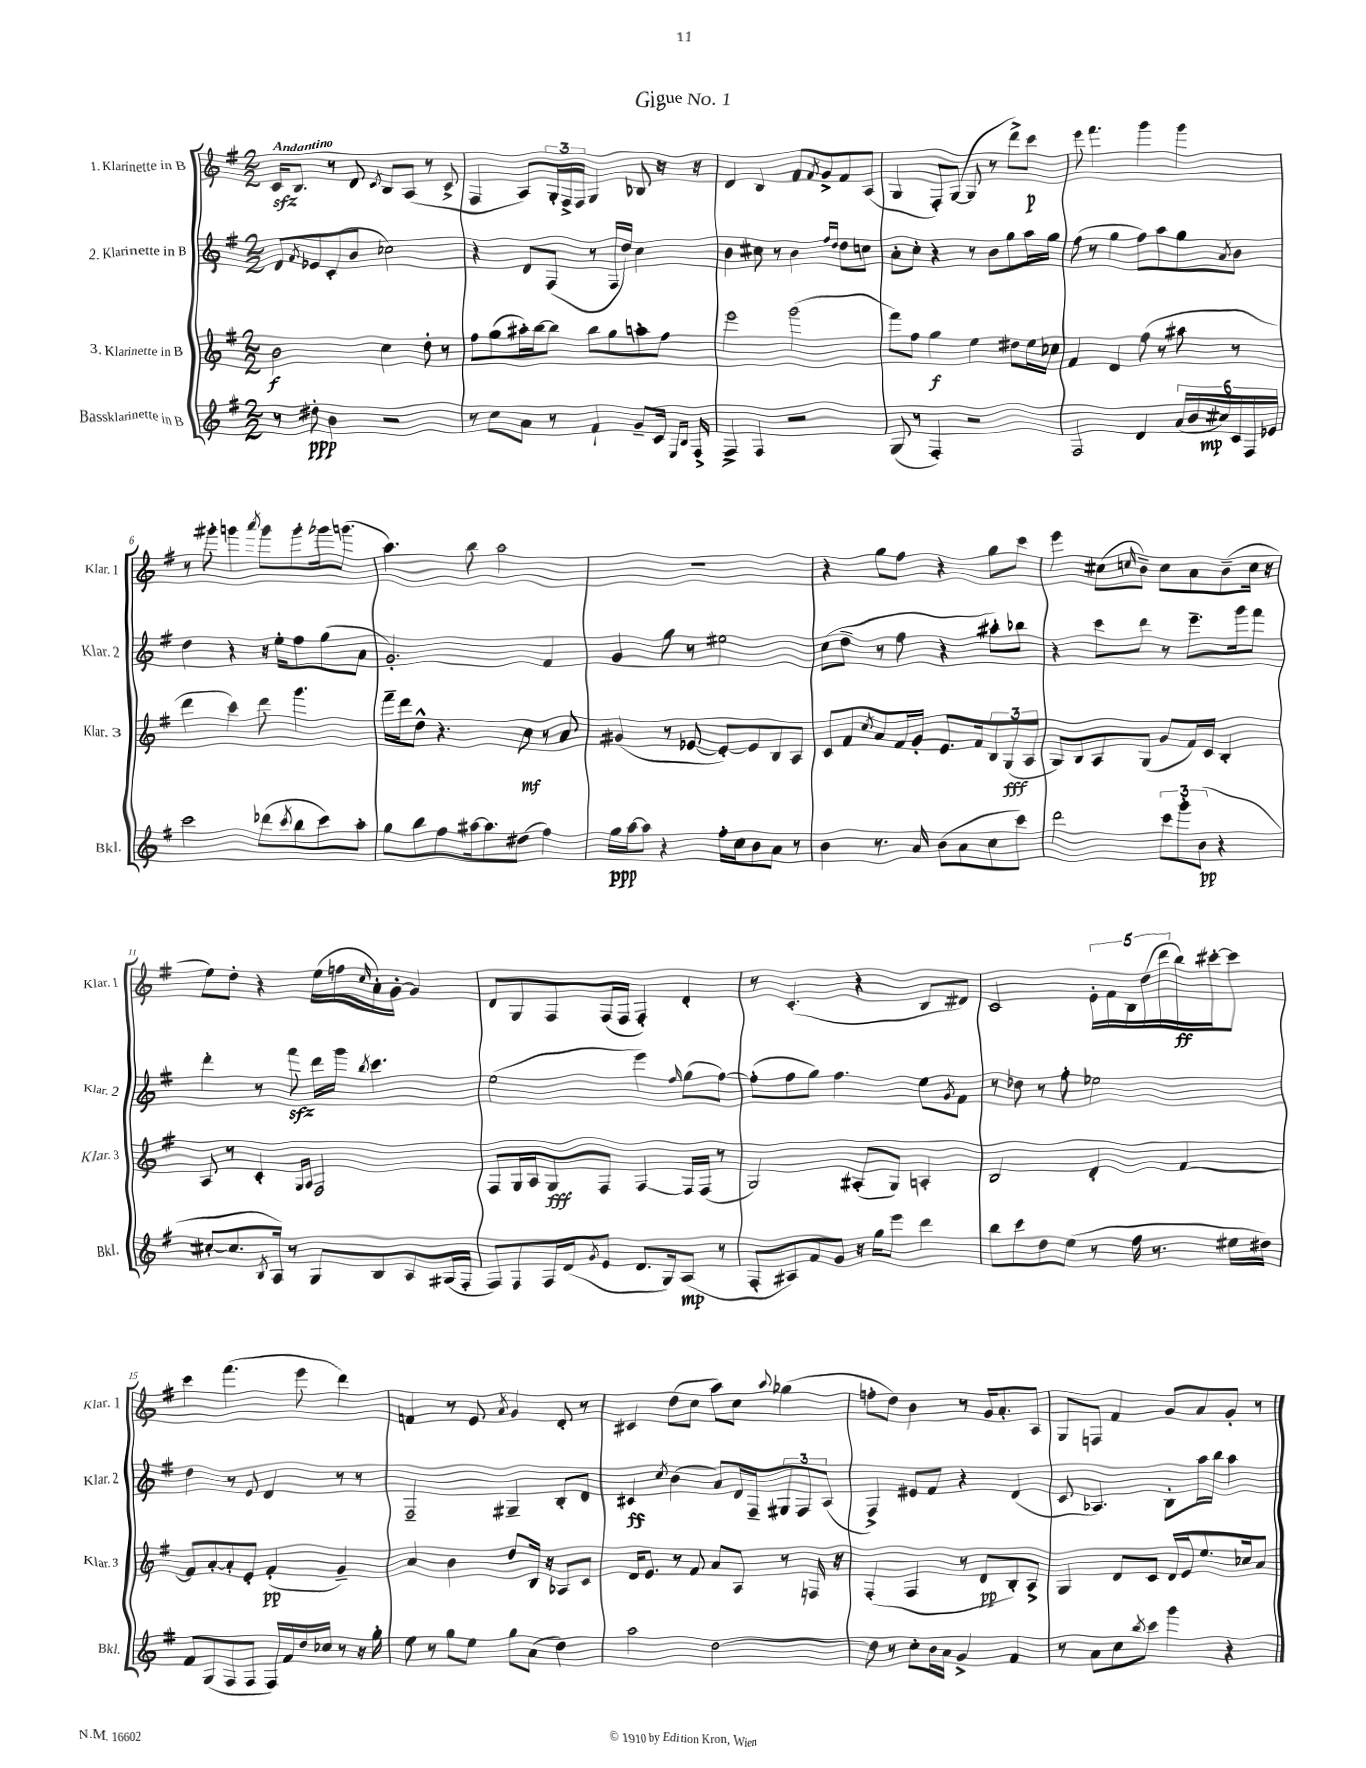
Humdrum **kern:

**kern	**dynam	**kern	**dynam	**kern	**dynam	**kern	**dynam
*part4	*part4	*part3	*part3	*part2	*part2	*part1	*part1
*staff4	*staff4	*staff3	*staff3	*staff2	*staff2	*staff1	*staff1
*I"Bassklarinette in B	*	*I"3. Klarinette in B	*	*I"2. Klarinette in B	*	*I"1. Klarinette in B	*
*I'Bkl.	*	*I'Klar. 3	*	*I'Klar. 2	*	*I'Klar. 1	*
*clefG2	*	*clefG2	*	*clefG2	*	*clefG2	*
*k[f#]	*	*k[f#]	*	*k[f#]	*	*k[f#]	*
*M2/2	*	*M2/2	*	*M2/2	*	*M2/2	*
=1	=1	=1	=1	=1	=1	=1	=1
!	!	!	!	!	!	!LO:TX:a:B:t=Andantino	!
8r	.	2b\	f	8d/L	.	16czz/KL	.
.	.	.	.	.	.	8.B/J	.
.	.	.	.	8qf#/	.	.	.
8dd#X'\	ppp	.	.	8e-X/	.	.	.
4b\	.	.	.	(8c'/	.	8r	.
.	.	.	.	8b/J	.	8d/	.
.	.	.	.	.	.	8qc/	.
2r	.	4cc\	.	2cc-X\)	.	8B/L	.
.	.	.	.	.	.	(8A/J	.
.	.	8dd'\	.	.	.	8r	.
.	.	8r	.	.	.	8c^/	.
=2	=2	=2	=2	=2	=2	=2	=2
8r	.	8ff#\L	.	4r	.	4F#/	.
8cc\L	.	(8gg\	.	.	.	.	.
8a\J	.	16aa#X'\L)	.	8d/L	.	8A/L)	.
.	.	[16bb\J	.	.	.	.	.
8r	.	8bb\J]	.	(8F#/J	.	24G'/L	.
.	.	.	.	.	.	24F#^/	.
.	.	.	.	.	.	24F#/JJ	.
4f#`/	.	8bb\L	.	8r	.	4G/	.
.	.	8gg\	.	16F#/LL	.	.	.
.	.	.	.	16dd/JJ)	.	.	.
8g~/L	.	8aan'\	.	4cc\	.	8B-X/	.
16c/Jk	.	8ff#\J	.	.	.	16r	.
16qqE/LL	.	.	.	.	.	.	.
16qqB/JJ	.	.	.	.	.	.	.
16F#^/	.	.	.	.	.	16r	.
=3	=3	=3	=3	=3	=3	=3	=3
4F#^/	.	2eee\	.	4b\	.	4d/	.
4F#/	.	.	.	8cc#X\	.	4B/	.
.	.	.	.	8r	.	.	.
2r	.	(2ggg\	.	4b\	.	8f#/L	.
.	.	.	.	.	.	8qf#/	.
.	.	.	.	.	.	8g^/	.
.	.	.	.	16qqff#/LL	.	.	.
.	.	.	.	16qqdd/JJ	.	.	.
.	.	.	.	8dd\L	.	8f#/	.
.	.	.	.	8ccn\J	.	(8A/J	.
=4	=4	=4	=4	=4	=4	=4	=4
(8G/	.	8fff#\L)	.	8a'\L	.	4G/	.
8r	.	8ff#\J	.	8cc'\J	.	.	.
4F#'/)	.	4gg\	f	4r	.	8F#'/L)	.
.	.	.	.	.	.	([8G/J	.
2r	.	4ee\	.	8r	.	8G/]	.
.	.	.	.	8b\L	.	8r	.
.	.	8dd#X\L	.	8gg\	.	8ddd^\L)	.
.	.	16ee\L	.	16aa\L	.	8ccc\J	p
.	.	16cc-X\JJ	.	16gg\JJ	.	.	.
=5	=5	=5	=5	=5	=5	=5	=5
2F#/	.	4f#/	.	(8ff#\	.	8eee\	.
.	.	.	.	8r	.	4.fff#\	.
.	.	4d/	.	4gg\	.	.	.
4d/	.	(8ff#\	.	8ff#\L)	.	4ggg\	.
.	.	8r	.	8aa\	.	.	.
(24a/LL	.	8aa#X\	.	8gg\	.	4ggg\	.
24b/	.	.	.	.	.	.	.
24cc#X/)	mp	.	.	.	.	.	.
.	.	.	.	8qa/	.	.	.
24c/	.	8r	.	8b\J	.	.	.
24F#/	.	.	.	.	.	.	.
24e-X/JJ	.	.	.	.	.	.	.
!!LO:LB:g=z
=6	=6	=6	=6	=6	=6	=6	=6
2ccc\	.	4ddd\	.	4dd\	.	8r	.
.	.	.	.	.	.	8ggg#X'\	.
.	.	4ccc\)	.	4r	.	4gggn\	.
.	.	.	.	.	.	8qaaa/	.
(8ddd-X\L	.	8ddd\	.	16r	.	8ggg\L	.
.	.	.	.	16ee'\KL	.	.	.
8qccc/	.	.	.	.	.	.	.
8bb\	.	4.ggg\	.	8ff#\	.	8ggg'\	.
8ccc\)	.	.	.	(8gg\	.	16ggg-X\k	.
.	.	.	.	.	.	(8.gggn\J	.
8aa'\J	.	.	.	8a\J	.	.	.
=7	=7	=7	=7	=7	=7	=7	=7
8gg\L	.	16fff#~\LL	.	2.g'/)	.	4.aa\)	.
.	.	16ddd\J	.	.	.	.	.
8bb\	.	8dd^^\J	.	.	.	.	.
8ff#\	.	4.r	.	.	.	.	.
[16aa#X\k	.	.	.	.	.	8bb\	.
8.aa#\]	.	.	.	.	.	.	.
.	.	.	.	.	.	2aa\	.
(8dd#X\J	.	8cc\	mf	.	.	.	.
4ff#\)	.	8r	.	4f#/	.	.	.
.	.	8a/	.	.	.	.	.
=8	=8	=8	=8	=8	=8	=8	=8
16gg\LL	ppp	(4g#X/	.	4g/	.	1r	.
[16aa\J	.	.	.	.	.	.	.
8aa\J]	.	.	.	.	.	.	.
4r	.	8r	.	8gg\	.	.	.
.	.	[8e-X/	.	8r	.	.	.
16ff#'\LL	.	8e-'/L_)	.	2ee#X\	.	.	.
16cc\J	.	.	.	.	.	.	.
8b\	.	8e-/]	.	.	.	.	.
8a\J	.	8B/	.	.	.	.	.
8r	.	8A/J	.	.	.	.	.
=9	=9	=9	=9	=9	=9	=9	=9
4b\	.	8c/L	.	(8cc\L	.	4r	.
.	.	8f#/	.	8dd~\J	.	.	.
.	.	8qcc/	.	.	.	.	.
8.r	.	8a/	.	8r	.	8gg\L	.
.	.	16f#/L	.	8ff#\	.	8ff#\J	.
16a/	.	16g'/JJ	.	.	.	.	.
(8b\L	.	8.e/L	.	4r	.	4r	.
8a\	.	.	.	.	.	.	.
.	.	16f#/k	.	.	.	.	.
8cc\	.	12B/	.	8aa#X'\L)	.	8gg\L	.
.	.	(12G/	fff	.	.	.	.
8ccc\J)	.	.	.	8bb-X\J	.	8ccc\J	.
.	.	12A/J	.	.	.	.	.
=10	=10	=10	=10	=10	=10	=10	=10
2ddd\	.	8G/L)	.	4r	.	4eee\	.
.	.	8B/	.	.	.	.	.
.	.	8A/	.	8ccc\L	.	(8cc#X\L	.
.	.	.	.	.	.	16qqccn/	.
.	.	(8G/J	.	8ddd\J	.	8b~\J)	.
12ccc\L	.	8g/L	.	8r	.	8cc\L	.
12ggg'\	.	.	.	.	.	.	.
.	.	16f#/L)	.	8.eee~\L	.	8a\	.
(12b\J	pp	.	.	.	.	.	.
.	.	16c/JJ	.	.	.	.	.
4r	.	4B'/	.	.	.	(8b~\	.
.	.	.	.	16ggg\k	.	.	.
.	.	.	.	8fff#\J	.	16cc\Jk	.
.	.	.	.	.	.	16r	.
!!LO:LB:g=z
=11	=11	=11	=11	=11	=11	=11	=11
[8cc#X'/L	.	8A/	.	4ddd'\	.	8ee\L)	.
8.cc#/]	.	8r	.	.	.	8dd'\J	.
.	.	4c'/	.	8r	.	4r	.
8qB/	.	.	.	.	.	.	.
16A/Jk)	.	.	.	.	.	.	.
8r	.	.	.	8fff#zz\	.	.	.
.	.	16qqG/LL	.	.	.	.	.
.	.	16qqA/JJ	.	.	.	.	.
8G/L	.	2F#/	.	16ddd\LL	.	(16ee\LL	.
.	.	.	.	16ggg\JJ	.	16ffn\	.
.	.	.	.	8qbb/	.	16qqcc/	.
8B/	.	.	.	4.ccc\	.	16a'\)	.
.	.	.	.	.	.	[16g'\JJ	.
8A/	.	.	.	.	.	4g/]	.
(16G#X/L	.	.	.	.	.	.	.
16F#'/JJ	.	.	.	.	.	.	.
=12	=12	=12	=12	=12	=12	=12	=12
8F#/L)	.	8F#/L	.	(2ee\	.	8d/L	.
8F#/	.	16G/L	.	.	.	8G/	.
.	.	16A/J	.	.	.	.	.
16F#/L	.	8G/	fff	.	.	8F#/	.
(16d/J	.	.	.	.	.	.	.
8qg/	.	.	.	.	.	.	.
8e/J	.	8F#/J	.	.	.	(16F#/L	.
.	.	.	.	.	.	16F#/JJ	.
8.d/L	.	[4F#/	.	4eee\)	.	4F#'/)	.
16G/k)	.	.	.	.	.	.	.
.	.	.	.	16qqff#/	.	.	.
(8A/J	mp	16F#/LL]	.	(8gg\L	.	4d'/	.
.	.	(16F#/JJ	.	.	.	.	.
8r	.	8r	.	[8ff#\J)	.	.	.
=13	=13	=13	=13	=13	=13	=13	=13
8F#'/L	.	2G/)	.	(8ff#'\L]	.	8r	.
8A#X/)	.	.	.	8ff#\	.	(4.c'/	.
8f#/	.	.	.	8gg\J)	.	.	.
8g/J	.	.	.	4.ff#\	.	.	.
16r	.	(8A#X'/L	.	.	.	4r	.
16gg\KL	.	.	.	.	.	.	.
8eee\J	.	8G/J)	.	.	.	.	.
4ddd\	.	4An'/	.	8ee\L	.	8B/L	.
.	.	.	.	8qg/	.	.	.
.	.	.	.	8f#\J	.	8d#X/J)	.
=14	=14	=14	=14	=14	=14	=14	=14
8bb\L	.	2B/	.	8r	.	2c/	.
8ccc\	.	.	.	8dd-X\	.	.	.
8dd\	.	.	.	8r	.	.	.
(8ee\J	.	.	.	8ff#'\	.	.	.
8r	.	4d'/	.	2ee-X\	.	20e'\LL	.
.	.	.	.	.	.	20f#\	.
.	.	.	.	.	.	20B\	.
16ff#\	.	.	.	.	.	.	.
.	.	.	.	.	.	(20dd\	.
8.r	.	.	.	.	.	.	.
.	.	.	.	.	.	20ddd\	.
.	.	[4f#/	.	.	.	16bb\)	ff
.	.	.	.	.	.	[16ccc#X'\J	.
16ee#X\LL	.	.	.	.	.	8ccc#\J]	.
16dd#X\JJ)	.	.	.	.	.	.	.
!!LO:LB:g=z
=15	=15	=15	=15	=15	=15	=15	=15
8f#/L	.	8f#/L]	.	4dd\	.	4ccc\	.
(8G/	.	[8a'/	.	.	.	.	.
8F#/	.	8a'/]	.	8r	.	(4.fff#\	.
8F#/J	.	8e'/J	.	8e/	.	.	.
16F#/LL)	.	(4f#'/	pp	4d/	.	.	.
16f#/	.	.	.	.	.	.	.
16dd/	.	.	.	.	.	8eee\	.
16cc-X/JJ	.	.	.	.	.	.	.
8r	.	4g~/)	.	8r	.	4ddd\)	.
16r	.	.	.	8r	.	.	.
16gg'\	.	.	.	.	.	.	.
=16	=16	=16	=16	=16	=16	=16	=16
8ee\	.	4a/	.	2F#~/	.	4fn/	.
8r	.	.	.	.	.	.	.
8gg\L	.	4b\	.	.	.	8r	.
8ee\J	.	.	.	.	.	8e/	.
.	.	.	.	.	.	8qa/	.
8gg\L	.	8dd/L	.	4G#X~/	.	4g/	.
(8a\J	.	16B/Jk	.	.	.	.	.
.	.	16r	.	.	.	.	.
4dd\)	.	8A-X/L	.	8B'/L	.	8d'/	.
.	.	8c/J	.	8d/J	.	8r	.
=17	=17	=17	=17	=17	=17	=17	=17
2aa\	.	16d/KL	.	4c#X/	ff	4c#X/	.
.	.	8.e/J	.	.	.	.	.
.	.	.	.	8qcc/	.	.	.
.	.	8r	.	(4b\	.	(8dd\L	.
.	.	8f#/	.	.	.	8cc\J	.
[2dd\	.	8a/L	.	8a/L)	.	8aa\L)	.
.	.	8A/J	.	16d/L	.	8cc\J	.
.	.	.	.	16F#~/J	.	.	.
.	.	.	.	.	.	8qqaa/	.
.	.	8r	.	12G#X/	.	(4gg-X\	.
.	.	.	.	12F#/	.	.	.
.	.	16Fn/	.	.	.	.	.
.	.	.	.	(12A/J	.	.	.
.	.	16r	.	.	.	.	.
=18	=18	=18	=18	=18	=18	=18	=18
8dd\]	.	(4F#'/	.	4F#^/)	.	8ffn'\L	.
8r	.	.	.	.	.	8dd\J)	.
8cc'\L	.	4F#/	.	8e#X/L	.	4b\	.
16b\L	.	.	.	8f#/J	.	.	.
16a\JJ	.	.	.	.	.	.	.
4g^/	.	8r	.	4r	.	8r	.
.	.	8d/L	pp	.	.	16g/KL	.
.	.	.	.	.	.	8.a'/	.
4f#/	.	8B'/)	.	(4d/	.	.	.
.	.	8A^/J	.	.	.	8A/J	.
=19	=19	=19	=19	=19	=19	=19	=19
8r	.	4G/	.	8c/	.	8G/L	.
8a\L	.	.	.	4.A-X/)	.	8Fn/J	.
8cc\	.	8d/L	.	.	.	4f#/	.
8qbb/	.	.	.	.	.	.	.
8ccc\J	.	8c/J	.	.	.	.	.
4ggg\	.	16d/LL	.	8B'\L	.	8g/L	.
.	.	16e/J	.	.	.	.	.
.	.	8.ee/	.	16aa\L	.	8a/	.
.	.	.	.	16bb\JJ	.	.	.
4r	.	.	.	4aa\	.	8g'/J	.
.	.	16cc-X/k	.	.	.	.	.
.	.	8a/J	.	.	.	8r	.
==	==	==	==	==	==	==	==
*-	*-	*-	*-	*-	*-	*-	*-
